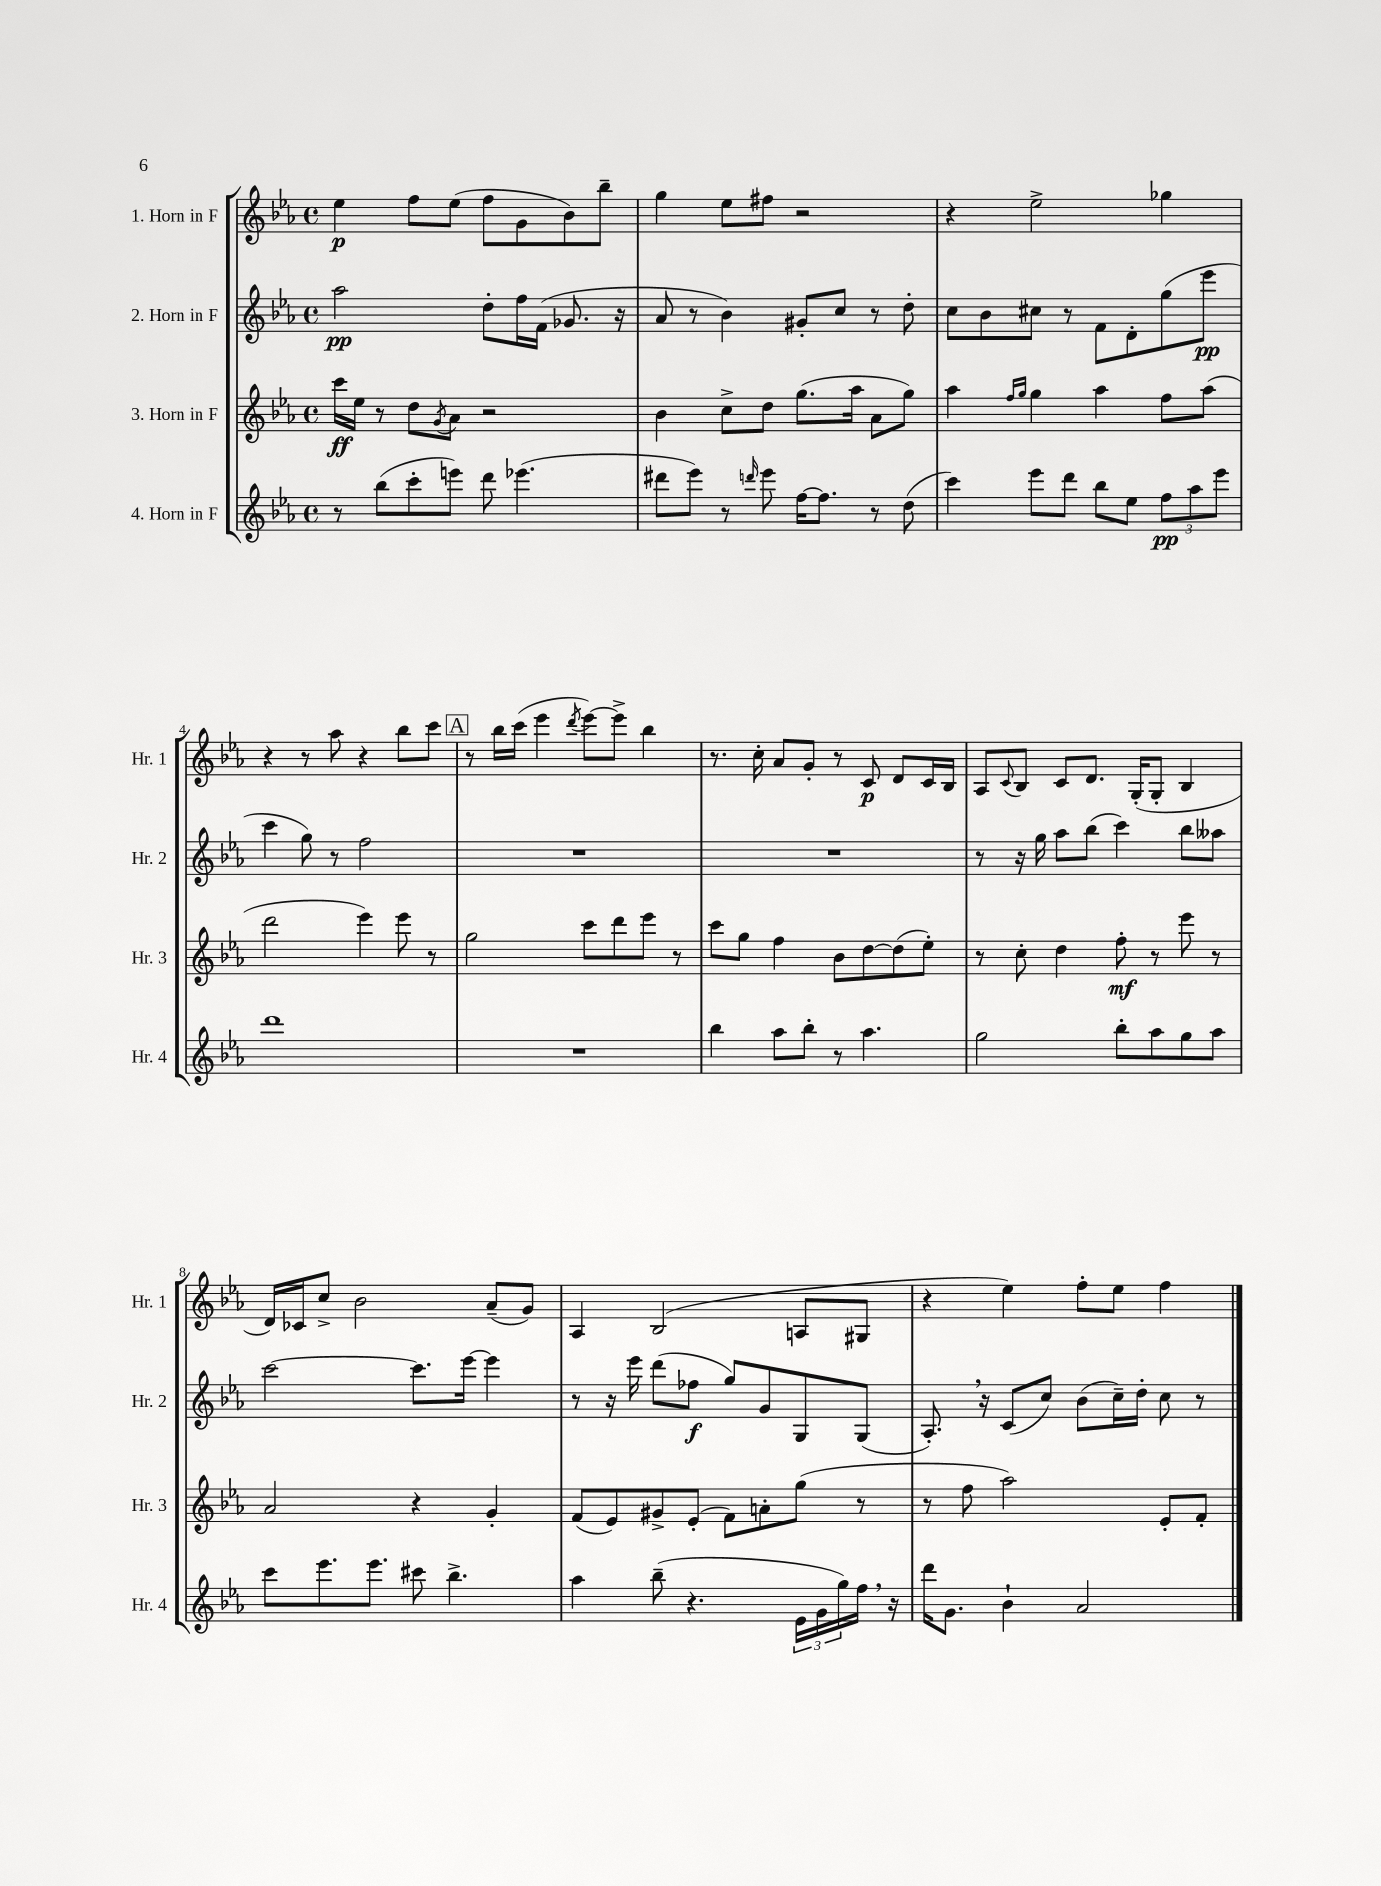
<<
\new StaffGroup <<
\new Staff = "s0" \with { instrumentName = "1. Horn in F" shortInstrumentName = "Hr. 1" } {
    \clef treble \key ees \major \defaultTimeSignature \time 4/4
    ees''4\p f''8 ees''8( f''8 g'8 bes'8) bes''8-- |
    g''4 ees''8 fis''8 r2 |
    r4 ees''2-> ges''4 |
    r4 r8 aes''8 r4 bes''8 c'''8 |
    \mark \markup { \box "A" } r8 bes''16 c'''16( ees'''4 \acciaccatura { d'''8 } ees'''8~) ees'''8-> bes''4 |
    r8. c''16-. aes'8 g'8-. r8 c'8\p d'8 c'16 bes16 |
    aes8 \appoggiatura { c'8 } bes8 c'8 d'8. g16-.( g8-. bes4 |
    d'16) ces'16 c''8-> bes'2 aes'8--( g'8) |
    aes4 bes2( a8 gis8 |
    r4 ees''4) f''8-. ees''8 f''4 \bar "|." |
}
\new Staff = "s1" \with { instrumentName = "2. Horn in F" shortInstrumentName = "Hr. 2" } {
    \clef treble \key ees \major \defaultTimeSignature \time 4/4
    aes''2\pp d''8-. f''16 f'16( ges'8. r16 |
    aes'8 r8 bes'4) gis'8-. c''8 r8 d''8-. |
    c''8 bes'8 cis''8 r8 f'8 d'8-. g''8( ees'''8\pp |
    c'''4 g''8) r8 f''2 |
    \mark \markup { \box "A" } R1 |
    R1 |
    r8 r16 g''16 aes''8 bes''8( c'''4) bes''8 aeses''8 |
    c'''2~ c'''8. ees'''16~ ees'''4 |
    r8 r16 ees'''16 d'''8( fes''8\f g''8) g'8 g8 g8( |
    aes8.-.) \breathe r16 c'8( c''8) bes'8( c''16--) d''16-. c''8 r8 \bar "|." |
}
\new Staff = "s2" \with { instrumentName = "3. Horn in F" shortInstrumentName = "Hr. 3" } {
    \clef treble \key ees \major \defaultTimeSignature \time 4/4
    c'''16\ff ees''16 r8 d''8 \acciaccatura { g'8 } aes'8 r2 |
    bes'4 c''8-> d''8 g''8.( aes''16 aes'8 g''8) |
    aes''4 \grace { f''16 g''16 } g''4 aes''4 f''8 aes''8( |
    d'''2 ees'''4) ees'''8 r8 |
    \mark \markup { \box "A" } g''2 c'''8 d'''8 ees'''8 r8 |
    c'''8 g''8 f''4 bes'8 d''8~ d''8( ees''8-.) |
    r8 c''8-. d''4 f''8-.\mf r8 ees'''8 r8 |
    aes'2 r4 g'4-. |
    f'8( ees'8) gis'8-> ees'8-.( f'8) a'8-. g''8( r8 |
    r8 f''8 aes''2) ees'8-. f'8-. \bar "|." |
}
\new Staff = "s3" \with { instrumentName = "4. Horn in F" shortInstrumentName = "Hr. 4" } {
    \clef treble \key ees \major \defaultTimeSignature \time 4/4
    r8 bes''8( c'''8-. e'''8) d'''8 ees'''4.( |
    dis'''8 ees'''8) r8 \grace { d'''16 } ees'''8 f''16~ f''8. r8 d''8( |
    c'''4) ees'''8 d'''8 bes''8 ees''8 \tuplet 3/2 { f''8\pp aes''8 ees'''8 } |
    d'''1 |
    \mark \markup { \box "A" } R1 |
    bes''4 aes''8 bes''8-. r8 aes''4. |
    g''2 bes''8-. aes''8 g''8 aes''8 |
    c'''8 ees'''8. ees'''8. cis'''8 bes''4.-> |
    aes''4 bes''8--( r4. \tuplet 3/2 { ees'16 g'16 g''16) } f''16 \breathe r16 |
    d'''16 g'8. bes'4-! aes'2 \bar "|." |
}
>>
>>
